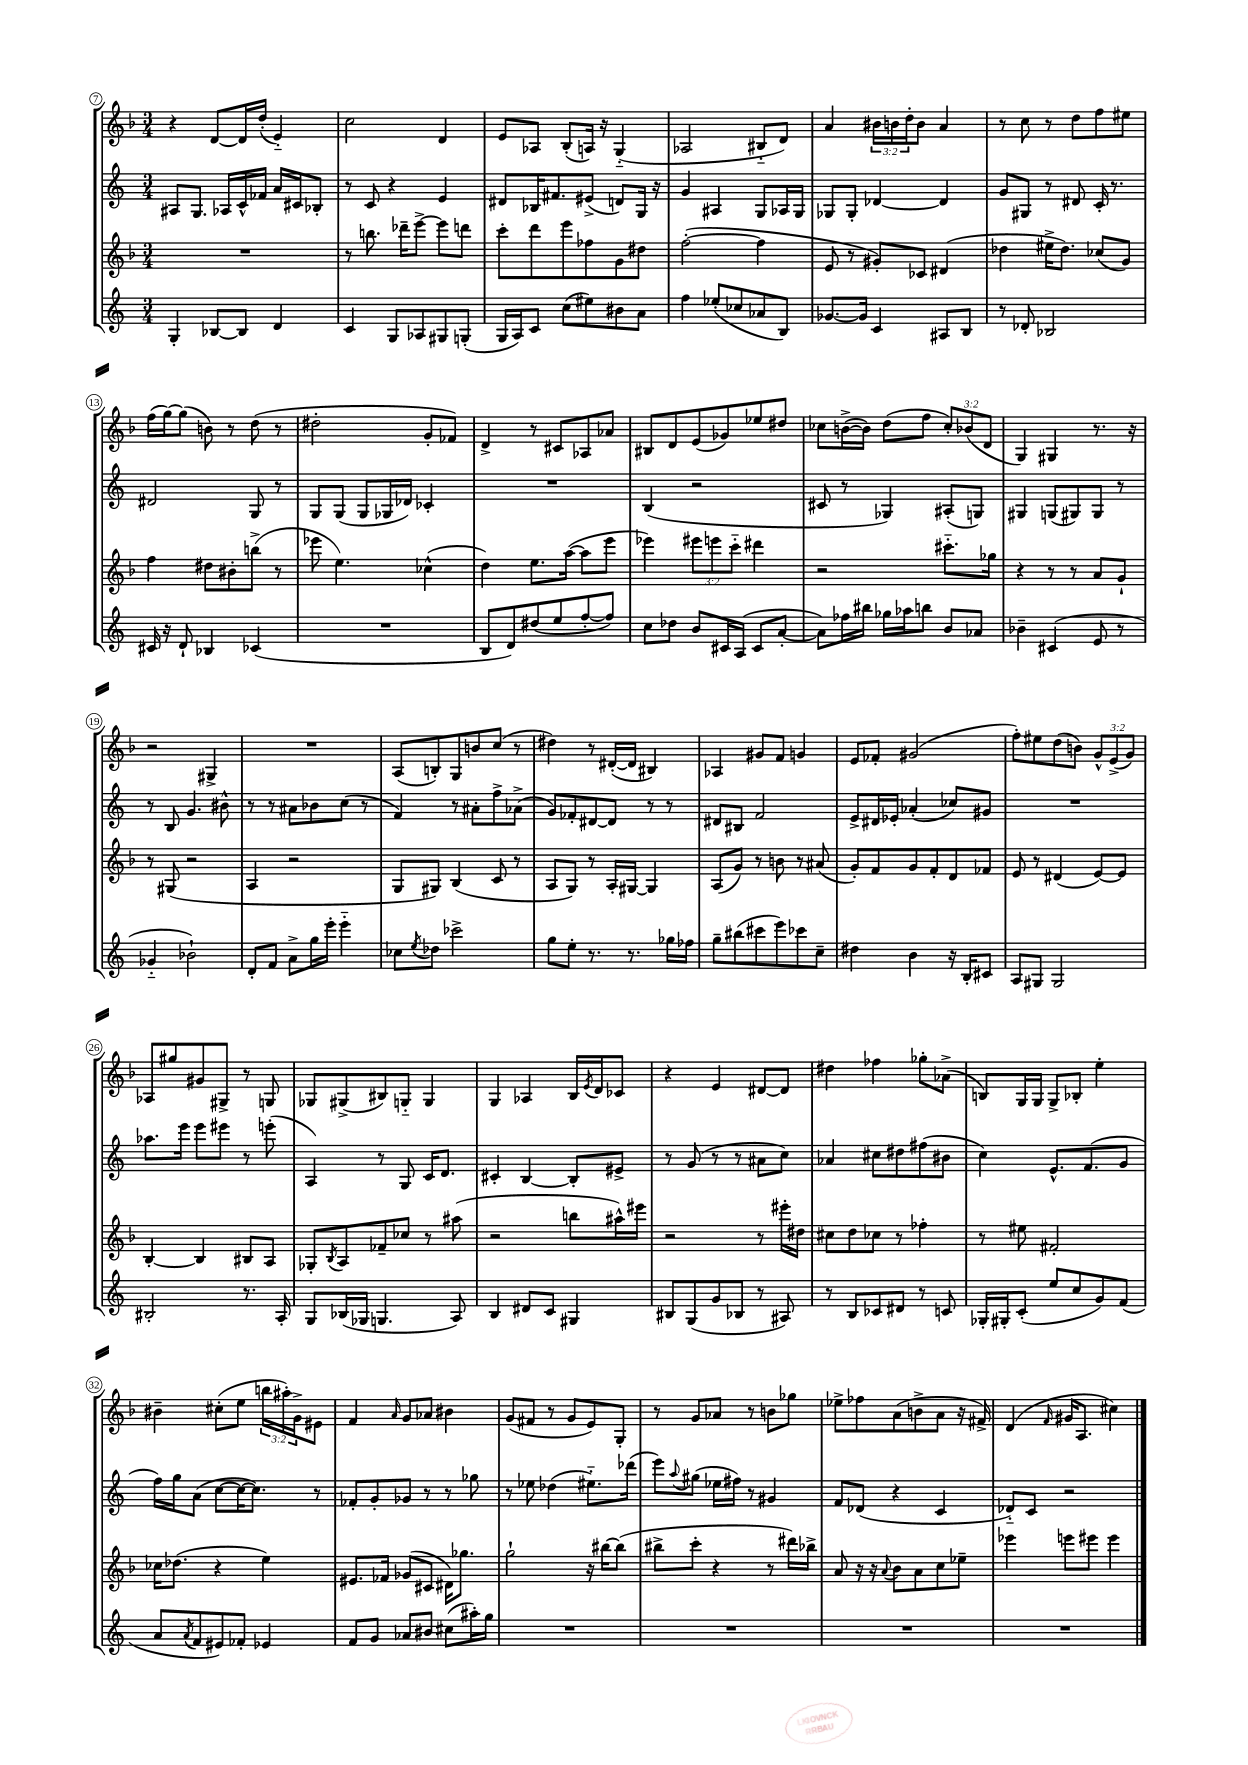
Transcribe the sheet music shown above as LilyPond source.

<<
\new StaffGroup <<
\new Staff = "s0" {
    \clef treble \key f \major \numericTimeSignature \time 3/4 \override Staff.TupletNumber.text = #tuplet-number::calc-fraction-text
    r4 d'8~ d'16 d''16-.( e'4-_) |
    c''2 d'4 |
    e'8 aes8 bes8-.( a16) r16 g4-_( |
    aes2 bis8-_ d'8) |
    a'4 \tuplet 3/2 { bis'16 b'16 d''16-. } b'8 a'4 |
    r8 c''8 r8 d''8 f''8 eis''8 |
    f''16( g''16~) g''8( b'8) r8 d''8( r8 |
    dis''2-. g'8-. fes'8) |
    d'4-> r8 cis'8 aes8 aes'8 |
    bis8 d'8 e'8( ges'8) ees''8 dis''8 |
    ces''8 b'16~->( b'16) d''8( f''8 \tuplet 3/2 { ces''8-.) bes'8( d'8 } |
    g4) gis4 r8. r16 |
    r2 gis4-> |
    R2. |
    a8( b8-.) g8 b'8 c''8( r8 |
    dis''4) r8 dis'16~-.( dis'16 bis4) |
    aes4 gis'8 f'8 g'4 |
    e'8 fes'8-. gis'2( |
    f''8-.) eis''8 d''8( b'8) \tuplet 3/2 { g'8-^ e'8->( g'8) } |
    aes8 gis''8 gis'8 gis8-> r8 g8 |
    ges8 gis8->( bis8) g8-_ g4 |
    g4 aes4 bes16 \acciaccatura { e'8 } d'16 ces'8 |
    r4 e'4 dis'8~ dis'8 |
    dis''4 fes''4 ges''8-. aes'8->( |
    b8) g16 g16 g8-> bes8-. e''4-. |
    bis'4-- cis''8-.( e''8 \tuplet 3/2 { b''16 ais''16-.) g'16-> } eis'8 |
    f'4 \grace { a'16 } g'8 aes'8 bis'4 |
    g'8( fis'8 r8 g'8 e'8) g8-. |
    r8 g'8 aes'8 r8 b'8 ges''8 |
    ees''8-> fes''8 a'8( b'8-> a'8 r16 fis'16->) |
    d'4( \grace { f'16 } gis'16 a8. cis''4) \bar "|." |
}
\new Staff = "s1" {
    \clef treble \key c \major \numericTimeSignature \time 3/4
    ais8 g8. aes16 c'16-^ fes'16 a'16 cis'16 bes8-. |
    r8 c'8 r4 e'4 |
    dis'8 bes16 fis'8. eis'8->( d'8) g16 r16 |
    g'4 ais4 g8 aes16 g16 |
    ges8 ges8-. des'4~ des'4 |
    g'8 gis8 r8 dis'8 c'16-. r8. |
    dis'2 g8 r8 |
    g8 g8( g8 ges16 des'16) ces'4-. |
    R2. |
    b4( r2 |
    cis'8 r8 ges4) ais8-.( g8) |
    gis4 g8( gis8) gis8 r8 |
    r8 b8 g'4. bis'8-^ |
    r8 r8 ais'8 bes'8 c''8( r8 |
    f'4) r8 ais'8-. f''8-> aes'8->( |
    g'8) fes'8-. dis'8~ dis'8 r8 r8 |
    dis'8 bis8 f'2 |
    e'8-> dis'16 ees'16-. aes'4-.( ces''8) gis'8 |
    R2. |
    aes''8. e'''16 e'''8 eis'''8 r8 e'''8-.( |
    a4) r8 g8 c'16 d'8. |
    cis'4-. b4~ b8-. eis'8-> |
    r8 g'8( r8 r8 ais'8 c''8) |
    aes'4 cis''8 dis''8 fis''8( bis'8 |
    c''4) e'8.-^ f'8.( g'8 |
    f''16) g''16 a'8( c''8~ c''16~ c''8.) r8 |
    fes'8-. g'8-. ges'8 r8 r8 ges''8 |
    r8 ees''8 des''4( eis''8.-_) des'''16( |
    e'''8) \appoggiatura { a''8 } gis''8( ees''16 fis''16) r8 gis'4 |
    f'8 des'8( r4 c'4 |
    des'8-_) c'8 r2 \bar "|." |
}
\new Staff = "s2" {
    \clef treble \key f \major \numericTimeSignature \time 3/4 \override Staff.TupletNumber.text = #tuplet-number::calc-fraction-text
    R2. |
    r8 b''8. des'''16-- e'''8~-> e'''8 d'''8 |
    c'''8-. d'''8 e'''8 fes''8 g'8 dis''8 |
    f''2~-.( f''4 |
    e'8 r8 gis'8-.) ces'8 dis'4( |
    des''4 eis''16-> des''8.) ces''8( g'8) |
    f''4 dis''8 bis'8-. b''8->( r8 |
    ees'''8 e''4.) ces''4-^( |
    d''4) e''8. a''16~( a''8 e'''8 |
    ees'''4) \tuplet 3/2 { eis'''8 e'''8 c'''8-_ } dis'''4 |
    r2 cis'''8.-_ ges''16 |
    r4 r8 r8 a'8 g'8-! |
    r8 gis8( r2 |
    a4 r2 |
    g8 gis8) bes4( c'8 r8 |
    a8 g8) r8 a16-. gis16~ gis4 |
    a8( g'8) r8 b'8 r8 ais'8( |
    g'8-.) f'8 g'8 f'8-. d'8 fes'8 |
    e'8 r8 dis'4( e'8~) e'8 |
    bes4~-. bes4 bis8 a8 |
    ges8-. \acciaccatura { bes8 } a8 fes'8-- ces''8 r8 ais''8( |
    r2 b''8 ais''16-^) eis'''16 |
    r2 r8 eis'''16-. dis''16 |
    cis''8 d''8 ces''8 r8 fes''4-. |
    r8 eis''8 fis'2-. |
    ces''16 des''8.( r4 e''4) |
    eis'8. fes'16 ges'8( cis'8 dis'16) ges''8. |
    g''2-! r16 bis''16~ bis''8( |
    bis''8-> c'''8-. r4 r8 dis'''16) bes''16-> |
    a'8 r16 r16 \appoggiatura { a'8 } bes'8 a'8 c''8 ees''8-- |
    ees'''4 e'''8 eis'''8 eis'''4 \bar "|." |
}
\new Staff = "s3" {
    \clef treble \key c \major \numericTimeSignature \time 3/4
    g4-. bes8~ bes8 d'4 |
    c'4 g8 aes8 gis8 g8-.( |
    g16 a16) c'8 c''8( eis''8) bis'8 a'8 |
    f''4 ees''8-.( ces''8 aes'8 b8) |
    ges'8.~ ges'16 c'4 ais8 b8 |
    r8 des'8-. bes2 |
    cis'16 r16 d'8-! bes4 ces'4( |
    R2. |
    b8 d'8) dis''8( e''8 f''8~-. f''8) |
    c''8 des''8 b'8 cis'16 a16( cis'8 a'8~-. |
    a'8) fes''16 bis''16 ges''16 aes''16 b''8 b'8 aes'8 |
    bes'4-- cis'4( e'8 r8 |
    ges'4-_ bes'2-!) |
    d'8-. f'8 a'8-> g''16 e'''16-. e'''4-_ |
    ces''8 \acciaccatura { e''8 } des''8 ces'''2-> |
    g''8 e''8-. r8. r8. ges''16 fes''16 |
    g''8-- bis''8( cis'''8 e'''8) ces'''8 c''8-- |
    dis''4 b'4 r16 b16-. cis'8 |
    a8 gis8 gis2 |
    bis2-. r8. a16-. |
    g8 bes16( ges16 g4. a8) |
    b4 dis'8 c'8 gis4 |
    bis8 g8( g'8 bes8 r8 ais8) |
    r8 b8 ces'8 dis'8 r8 c'8 |
    ges16-. gis16-. c'8-.( e''8 c''8 g'8) f'8( |
    a'8 \acciaccatura { a'8 } f'8 eis'8) fes'8-. ees'4 |
    f'8 g'8 aes'8 bis'8 cis''8( ais''16-.) g''16 |
    R2. |
    R2. |
    R2. |
    R2. \bar "|." |
}
>>
>>
\layout { \context { \Score currentBarNumber = #7 \override BarNumber.stencil = #(make-stencil-circler 0.1 0.3 ly:text-interface::print) } }
